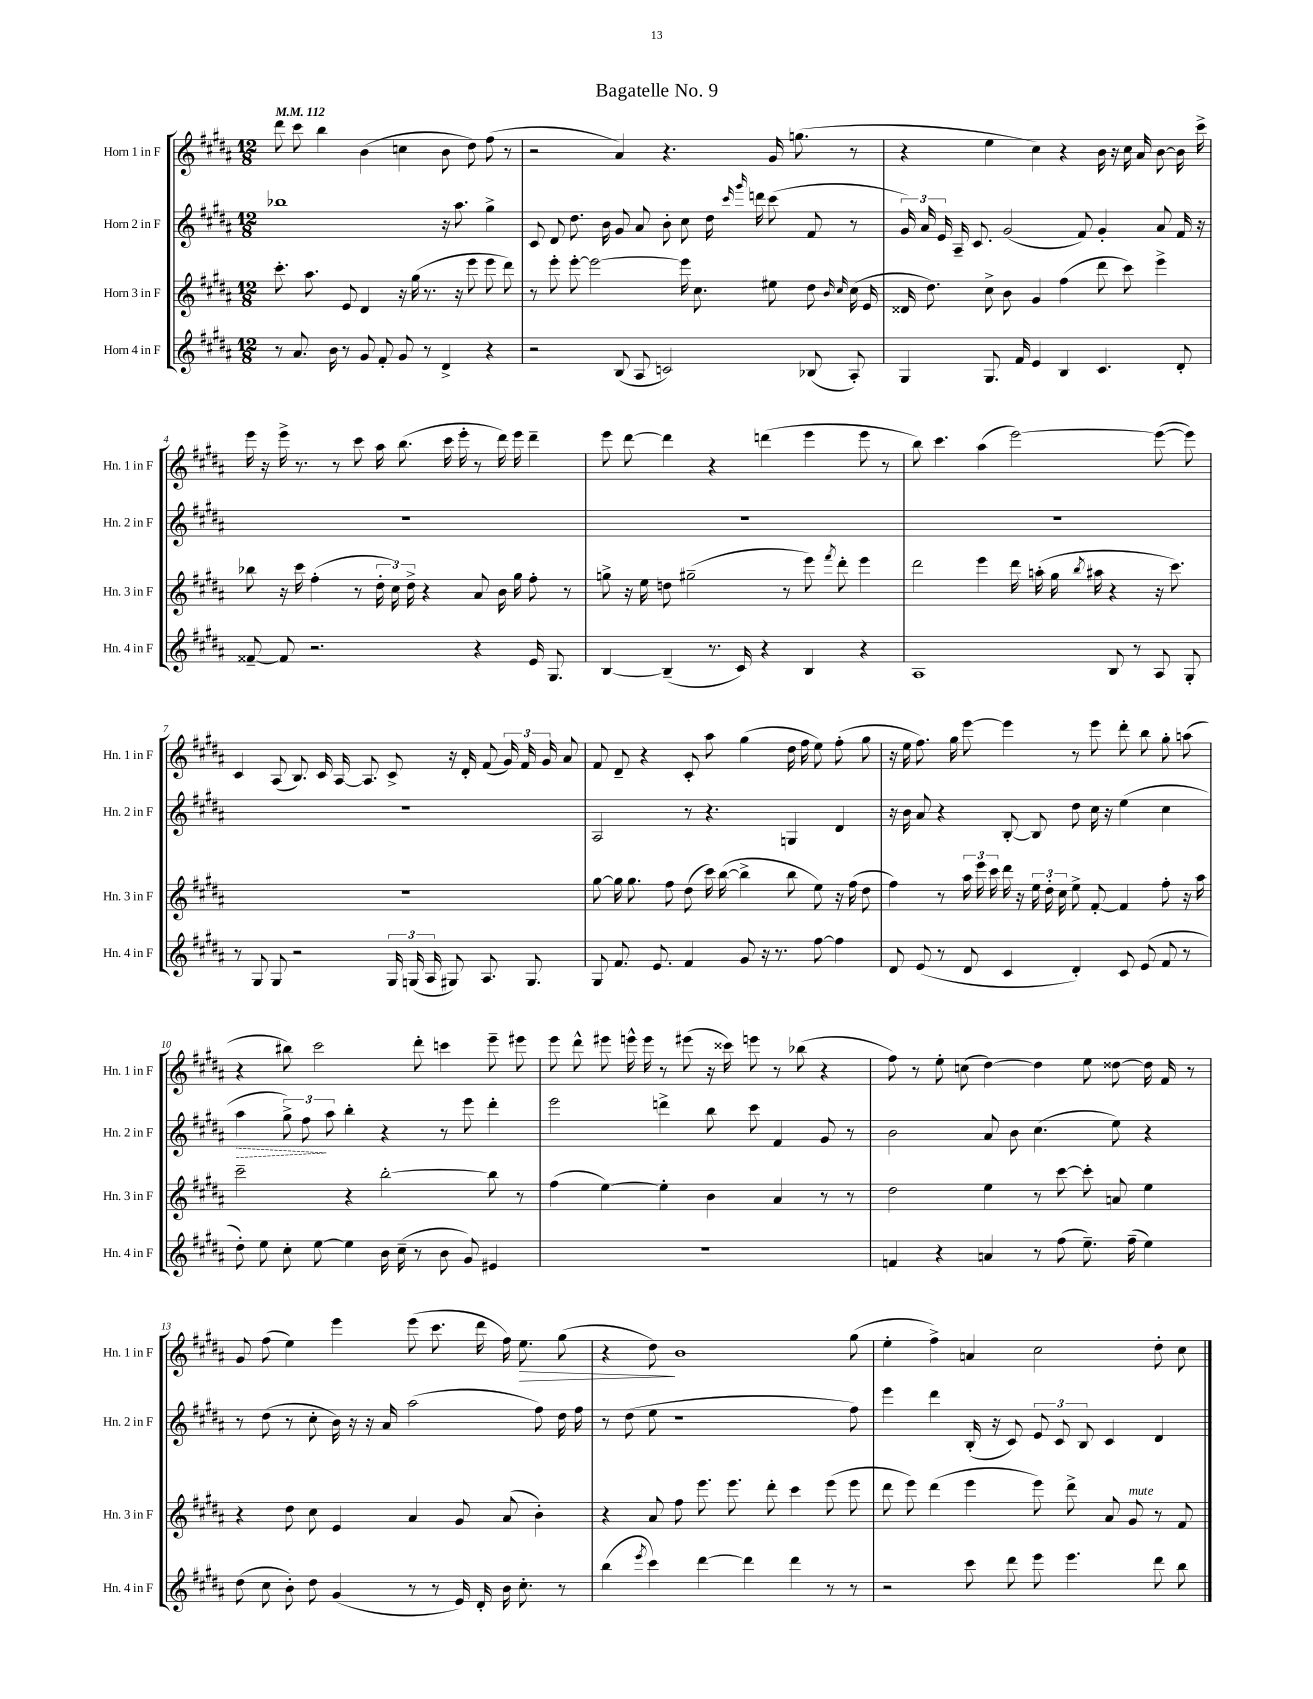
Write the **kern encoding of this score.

**kern	**kern	**kern	**dynam	**kern	**dynam
*part4	*part3	*part2	*part2	*part1	*part1
*staff4	*staff3	*staff2	*staff2	*staff1	*staff1
*I"Horn 4 in F	*I"Horn 3 in F	*I"Horn 2 in F	*	*I"Horn 1 in F	*
*I'Hn. 4 in F	*I'Hn. 3 in F	*I'Hn. 2 in F	*	*I'Hn. 1 in F	*
*clefG2	*clefG2	*clefG2	*	*clefG2	*
*k[f#c#g#d#a#]	*k[f#c#g#d#a#]	*k[f#c#g#d#a#]	*	*k[f#c#g#d#a#]	*
*M12/8	*M12/8	*M12/8	*	*M12/8	*
*MM112	*MM112	*MM112	*	*MM112	*
=1	=1	=1	=1	=1	=1
8r	8.ccc#'\	1bb-X	.	8ddd#\	.
8.a#/	.	.	.	8ccc#\	.
.	8.aa#\	.	.	.	.
.	.	.	.	4bb\	.
16b\	.	.	.	.	.
8r	8e/	.	.	.	.
8g#/	4d#/	.	.	(4b\	.
8f#'/	.	.	.	.	.
8g#/	16r	.	.	4ccn\	.
.	(16gg#\	.	.	.	.
8r	8.r	.	.	.	.
4d#^/	.	16r	.	8b\	.
.	16r	8.aa#\	.	.	.
.	8eee\	.	.	8dd#\)	.
4r	8eee\	4gg#^\	.	(8ff#\	.
.	8ddd#\)	.	.	8r	.
=2	=2	=2	=2	=2	=2
2r	8r	8c#/	.	2r	.
.	8eee'\	8d#/	.	.	.
.	[8eee'\	8.dd#\	.	.	.
.	2eee\_	.	.	.	.
.	.	16b\	.	.	.
(8B/	.	8g#/	.	4a#/)	.
8A#/	.	8a#/	.	.	.
2cn/)	.	8b'\	.	4.r	.
.	16eee\]	8cc#\	.	.	.
.	8.cc#\	.	.	.	.
.	.	16dd#\	.	.	.
.	.	16qqccc#/	.	.	.
.	.	16qqggg#/	.	.	.
.	.	16dddn\	.	.	.
.	8ee#X\	(8ccc#\	.	16g#/	.
.	.	.	.	(8.ggn\	.
(8B-X/	8dd#\	8f#/	.	.	.
.	16qqb/	.	.	.	.
.	16qqcc#/	.	.	.	.
8A#'/)	(16cc#\	8r	.	8r	.
.	16e/	.	.	.	.
=3	=3	=3	=3	=3	=3
4G#/	16d##X/	24g#/)	.	4r	.
.	.	24a#/	.	.	.
.	8.dd#\)	.	.	.	.
.	.	24e/	.	.	.
.	.	16A#~/	.	.	.
.	.	8.c#/	.	.	.
8.G#/	8cc#^\	.	.	4ee\	.
.	8b\	(2g#/	.	.	.
16f#/	.	.	.	.	.
4e/	4g#/	.	.	4cc#\)	.
4B/	(4ff#\	.	.	4r	.
.	.	8f#/)	.	.	.
4.c#/	8ddd#\	4g#'/	.	16b\	.
.	.	.	.	16r	.
.	8ccc#\)	.	.	16cc#\	.
.	.	.	.	16a#/	.
.	4eee^\	8a#/	.	[8b\	.
8d#'/	.	16f#/	.	16b\]	.
.	.	16r	.	16ccc#^\	.
!!LO:LB:g=z
=4	=4	=4	=4	=4	=4
[8f##X~/	8bb-X\	1.r	.	16eee\	.
.	.	.	.	16r	.
8f##/]	16r	.	.	16eee^\	.
.	16ccc#\	.	.	8.r	.
2.r	(4ff#'\	.	.	.	.
.	.	.	.	8r	.
.	8r	.	.	8ccc#\	.
.	24dd#'\	.	.	16aa#\	.
.	24cc#\)	.	.	.	.
.	.	.	.	(8.bb\	.
.	24dd#^\	.	.	.	.
.	4r	.	.	.	.
.	.	.	.	16ccc#\	.
.	.	.	.	16eee'\	.
4r	8a#/	.	.	8r	.
.	16b\	.	.	16ddd#\)	.
.	16gg#\	.	.	16eee\	.
16e/	8ff#'\	.	.	4ddd#~\	.
8.G#/	.	.	.	.	.
.	8r	.	.	.	.
=5	=5	=5	=5	=5	=5
[4B/	8ggn^\	1.r	.	8eee\	.
.	16r	.	.	[8ddd#\	.
.	16ee\	.	.	.	.
(4B~/]	8ddn\	.	.	4ddd#\]	.
.	(2gg#X~\	.	.	.	.
8.r	.	.	.	4r	.
16c#/)	.	.	.	.	.
4r	.	.	.	(4dddn\	.
.	8r	.	.	.	.
4B/	8eee\)	.	.	4eee\	.
.	8qfff#/	.	.	.	.
.	8ddd#'\	.	.	.	.
4r	4eee\	.	.	8eee\	.
.	.	.	.	8r	.
=6	=6	=6	=6	=6	=6
1A#	2ddd#\	1.r	.	8bb\)	.
.	.	.	.	4.ccc#\	.
.	4eee\	.	.	(4aa#\	.
.	16ddd#\	.	.	[2eee\)	.
.	(16aan'\	.	.	.	.
.	16gg#\	.	.	.	.
.	8qbb/	.	.	.	.
.	16aa#X\	.	.	.	.
8B/	4r	.	.	.	.
8r	.	.	.	.	.
8A#/	16r	.	.	(8eee\_	.
.	8.ccc#\)	.	.	.	.
8G#'/	.	.	.	8eee\])	.
!!LO:LB:g=z
=7	=7	=7	=7	=7	=7
8r	1.r	1.r	.	4c#/	.
8G#/	.	.	.	.	.
8G#/	.	.	.	(8A#/	.
2r	.	.	.	8.B/)	.
.	.	.	.	16c#/	.
.	.	.	.	[16A#/	.
.	.	.	.	8.A#/]	.
24G#/	.	.	.	8c#^/	.
(24Gn/	.	.	.	.	.
24A#/	.	.	.	.	.
8G#X/)	.	.	.	16r	.
.	.	.	.	16d#'/	.
8.A#/	.	.	.	(8f#/	.
.	.	.	.	24g#/)	.
.	.	.	.	24f#/	.
8.G#/	.	.	.	.	.
.	.	.	.	24g#/	.
.	.	.	.	8a#/	.
=8	=8	=8	=8	=8	=8
8G#/	[8gg#\	2A#/	.	8f#/	.
8.f#/	16gg#\]	.	.	8d#~/	.
.	8.gg#\	.	.	.	.
.	.	.	.	4r	.
8.e/	.	.	.	.	.
.	8ff#\	.	.	.	.
4f#/	(8dd#\	8r	.	8c#'/	.
.	16ccc#\)	4.r	.	8aa#\	.
.	([16bb\	.	.	.	.
8g#/	4bb^\]	.	.	(4gg#\	.
16r	.	.	.	.	.
8.r	.	.	.	.	.
.	8bb\	4Gn/	.	16dd#\	.
.	.	.	.	16ff#\	.
[8ff#\	8ee\)	.	.	8ee\)	.
4ff#\]	16r	4d#/	.	(8ff#'\	.
.	(16ff#\	.	.	.	.
.	8dd#\	.	.	8gg#\	.
=9	=9	=9	=9	=9	=9
8d#/	4ff#\)	16r	.	16r	.
.	.	16b\	.	16ee\	.
(8e/	.	8a#/	.	8.ff#\)	.
8r	8r	4r	.	.	.
.	.	.	.	16gg#\	.
8d#/	24aa#\	.	.	[8eee\	.
.	24eee\	.	.	.	.
.	24ccc#\	.	.	.	.
4c#/	16ddd#\	[8B'/	.	4eee\]	.
.	16r	.	.	.	.
.	24ee\	8B/]	.	.	.
.	24dd#'\	.	.	.	.
.	24cc#\	.	.	.	.
4d#'/)	8ee^\	8dd#\	.	8r	.
.	[8f#'/	16cc#\	.	8eee\	.
.	.	16r	.	.	.
8c#/	4f#/]	(4ee\	.	8ddd#'\	.
(8e/	.	.	.	8bb\	.
8f#/	8ff#'\	4cc#\	.	8gg#'\	.
8r	16r	.	.	(8aan\	.
.	16aa#\	.	.	.	.
!!LO:LB:g=z
=10	=10	=10	=10	=10	=10
!	!	!	!LO:HP:b	!	!
8dd#'\)	2ccc#~\	4aa#\	>	4r	.
8ee\	.	.	.	.	.
8cc#'\	.	12gg#^\)	.	8bb#X\)	.
.	.	12ff#\	.	.	.
[8ee\	.	.	.	2ccc#\	.
.	.	12aa#\	]	.	.
4ee\]	4r	4bb'\	.	.	.
16b\	[2bb'\	4r	.	.	.
(16cc#~\	.	.	.	.	.
8r	.	.	.	8ddd#'\	.
8b\	.	8r	.	4cccn\	.
8g#/)	.	8eee\	.	.	.
4e#X/	8bb\]	4ddd#'\	.	8eee~\	.
.	8r	.	.	8eee#X\	.
=11	=11	=11	=11	=11	=11
1.r	(4ff#\	2eee\	.	8eee\	.
.	.	.	.	8ddd#^^\	.
.	[4ee\)	.	.	8eee#X\	.
.	.	.	.	16eeen^^\	.
.	.	.	.	16eee\	.
.	4ee'\]	4dddn^\	.	8r	.
.	.	.	.	(8eee#X\	.
.	4b\	8bb\	.	16r	.
.	.	.	.	16ccc##X\)	.
.	.	8ccc#\	.	8eeen\	.
.	4a#/	4f#/	.	8r	.
.	.	.	.	(8bb-X\	.
.	8r	8g#/	.	4r	.
.	8r	8r	.	.	.
=12	=12	=12	=12	=12	=12
4fn/	2dd#\	2b\	.	8ff#\)	.
.	.	.	.	8r	.
4r	.	.	.	8ee'\	.
.	.	.	.	(8ccn\	.
4an/	4ee\	8a#/	.	[4dd#\)	.
.	.	8b\	.	.	.
8r	8r	(4.cc#\	.	4dd#\]	.
(8ff#\	[8ccc#\	.	.	.	.
8.ee~\)	8ccc#'\]	.	.	8ee\	.
.	8an/	8ee\)	.	[8dd##X\	.
(16ff#~\	.	.	.	.	.
4ee\)	4ee\	4r	.	16dd##\]	.
.	.	.	.	16f#/	.
.	.	.	.	8r	.
!!LO:LB:g=z
=13	=13	=13	=13	=13	=13
(8dd#\	4r	8r	.	8g#/	.
8cc#\	.	(8dd#\	.	(8ff#\	.
8b'\)	8dd#\	8r	.	4ee\)	.
8dd#\	8cc#\	8cc#'\	.	.	.
(4g#/	4e/	16b\)	.	4eee\	.
.	.	16r	.	.	.
.	.	16r	.	.	.
.	.	16a#/	.	.	.
8r	4a#/	(2aa#\	.	(8eee\	.
8r	.	.	.	8.ccc#\	.
16e/)	8g#/	.	.	.	.
16d#'/	.	.	.	16ddd#\	.
16b\	(8a#/	.	.	16ff#\)	.
!	!	!	!	!	!LO:HP:b
8.cc#'\	.	.	.	8.ee\	>
.	4b'\)	8ff#\)	.	.	.
8r	.	16dd#\	.	(8gg#\	.
.	.	16ff#\	.	.	.
=14	=14	=14	=14	=14	=14
(4bb\	4r	8r	.	4r	.
.	.	(8dd#\	.	.	.
8qeee/	.	.	.	.	.
4ccc#\)	8a#/	8ee\	.	8dd#\)	.
.	8ff#\	1r	.	1b	]
[4ddd#\	8.eee\	.	.	.	.
.	8.eee\	.	.	.	.
4ddd#\]	.	.	.	.	.
.	8ddd#'\	.	.	.	.
4ddd#\	4ccc#\	.	.	.	.
8r	(8eee\	.	.	.	.
8r	8eee\	8ff#\)	.	(8gg#\	.
=15	=15	=15	=15	=15	=15
2r	8ddd#\	4eee\	.	4ee'\	.
.	8eee\)	.	.	.	.
.	(4ddd#\	4ddd#\	.	4ff#^\)	.
8ccc#\	4eee\	(16B'/	.	4an/	.
.	.	16r	.	.	.
8ddd#\	.	8c#/)	.	.	.
8eee\	8eee\)	12e/	.	2cc#\	.
.	.	12c#/	.	.	.
4.eee\	8ddd#^\	.	.	.	.
.	.	12B/	.	.	.
.	8a#/	4c#/	.	.	.
!	!LO:TX:a:i:t=mute	!	!	!	!
.	8g#/	.	.	.	.
8ddd#\	8r	4d#/	.	8dd#'\	.
8bb\	8f#/	.	.	8cc#\	.
==	==	==	==	==	==
*-	*-	*-	*-	*-	*-
